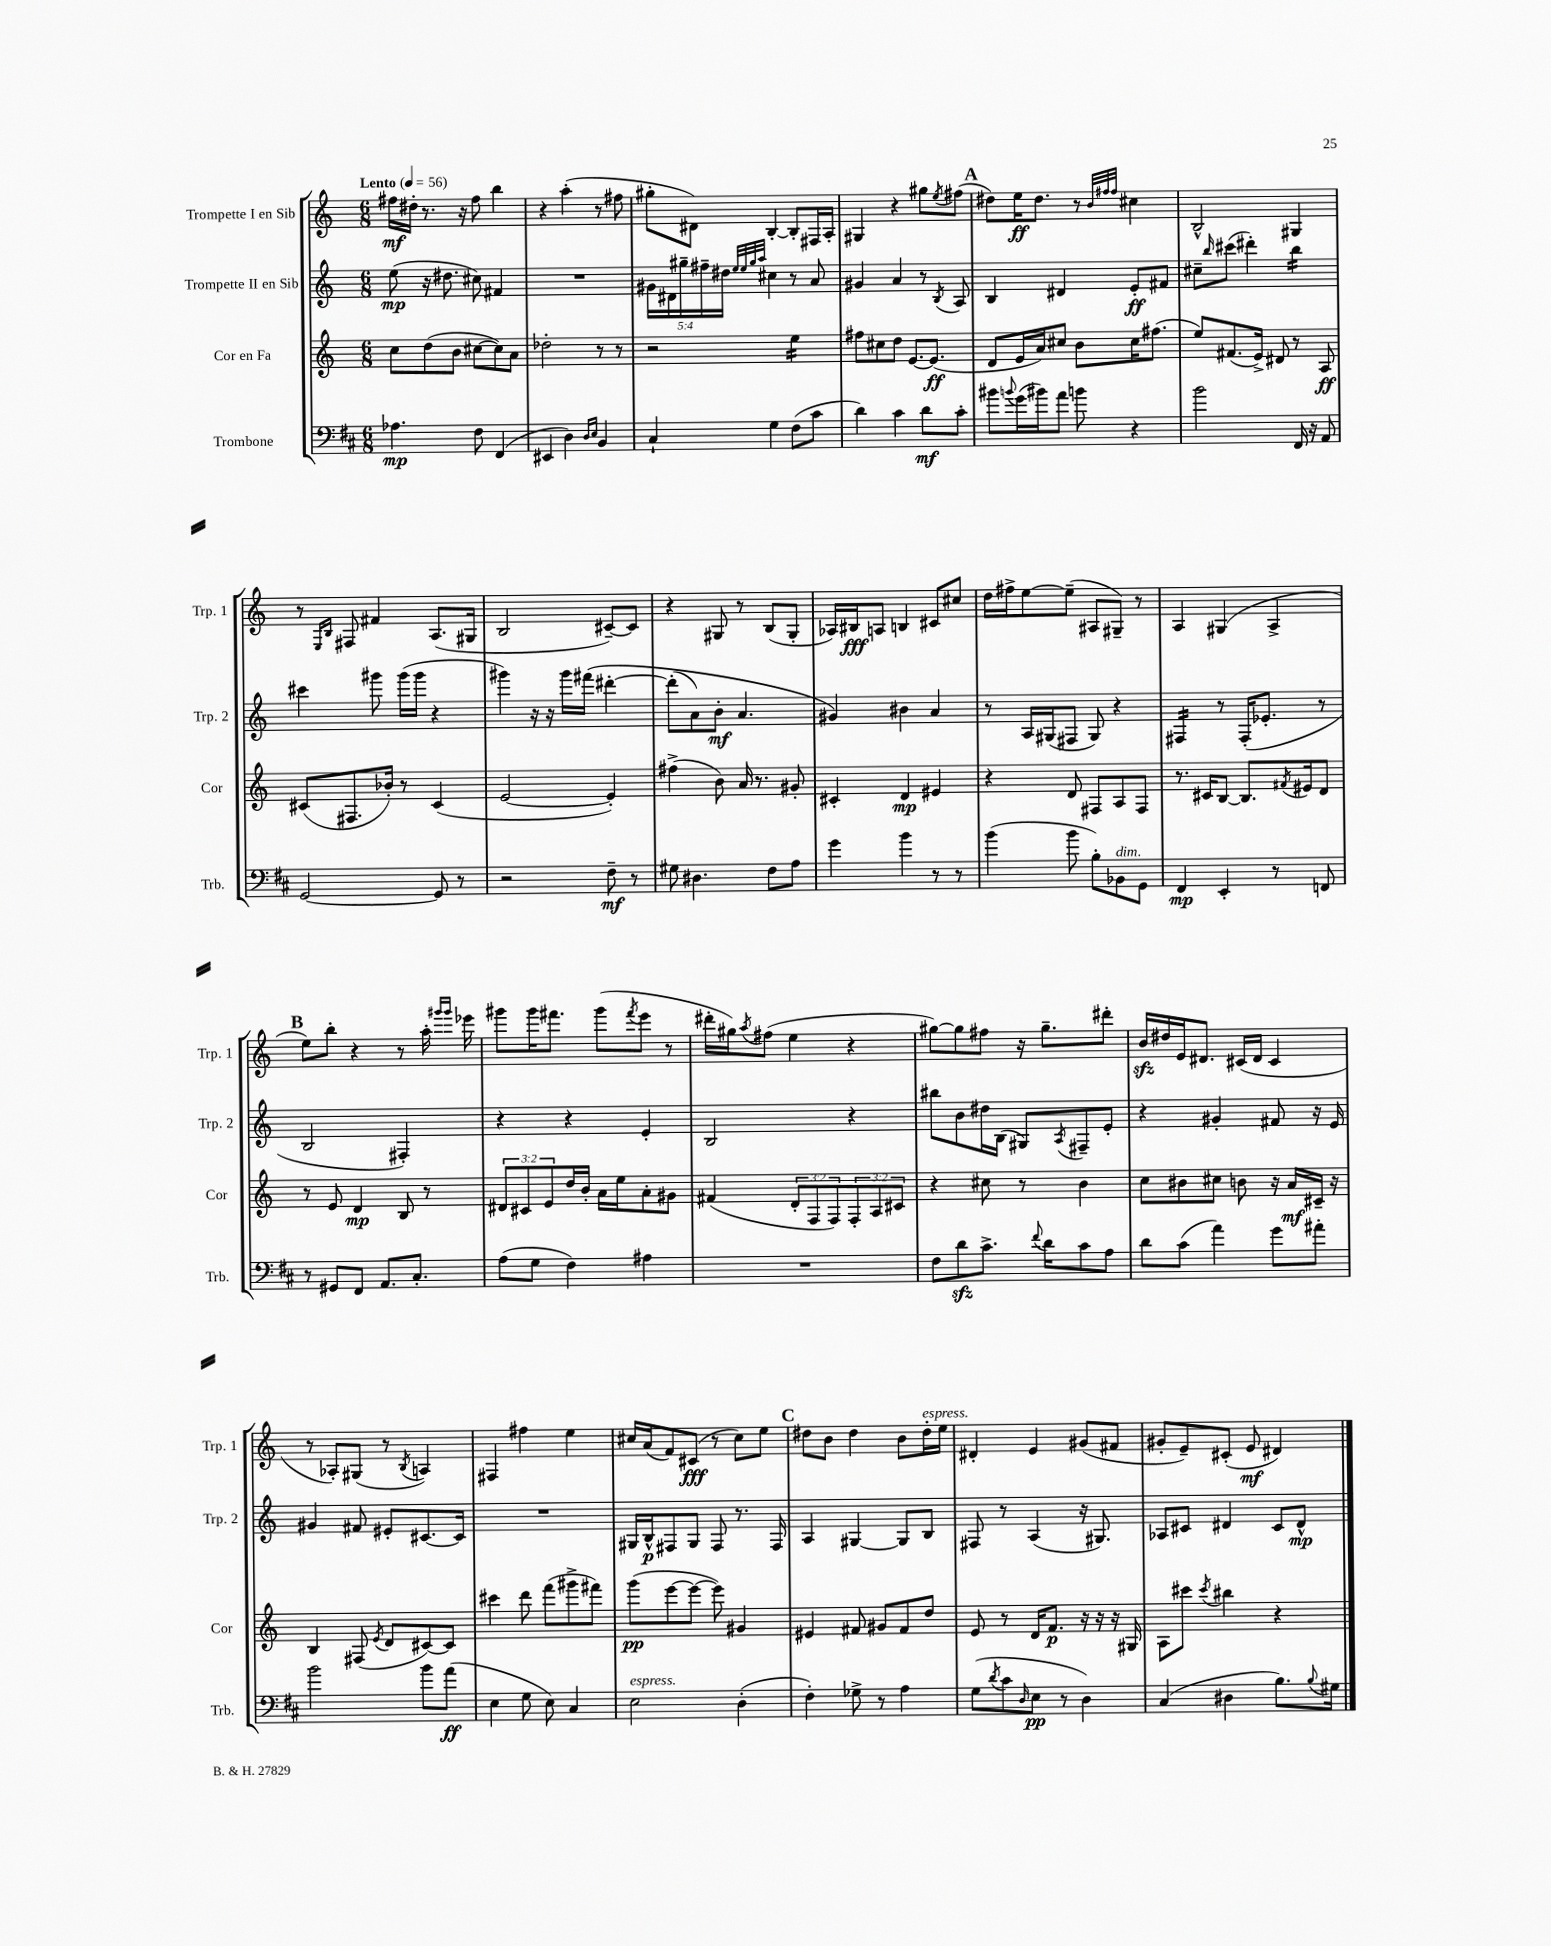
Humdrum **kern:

**kern	**kern	**kern	**kern
*staff4	*staff3	*staff2	*staff1
*clefF4	*clefG2	*clefG2	*clefG2
*k[f#c#]	*k[]	*k[]	*k[]
*M6/8	*M6/8	*M6/8	*M6/8
*MM56	*MM56	*MM56	*MM56
4.A-	8cc	(8ee	16ff#
.	.	.	16dd#'
.	(8dd	16r	8.r
.	.	8.dd#	.
.	8b	.	.
.	.	.	16r
8F#	[8cc#	8cc#)	8ff#
(4FF#	8cc#])	4f#	4bb
.	8a	.	.
=	=	=	=
4EE#	2dd-'	2.r	4r
4D)	.	.	(4aa'
16qqD	.	.	.
16qqE	.	.	.
4BB	8r	.	8r
.	8r	.	8ff#
=	=	=	=
4C#`	2r	20g#	8gg#'
.	.	20d#	.
.	.	20gg#~	.
.	.	.	8d#)
.	.	20ff#~	.
.	.	20dd#	.
.	.	32qqee	.
.	.	32qqee	.
.	.	32qqgg#	.
.	.	32qqaa	.
4G	.	4cc#	[4B'
(8F#	4ee	8r	8B']
8c#	.	8a	16F#
.	.	.	16A'
=	=	=	=
4d)	8ff#	4g#	4G#
.	8cc#	.	.
4c#	8dd	4a	4r
.	[8.e	.	.
8d	.	8r	8gg#
.	(8.e]	.	.
.	.	8qB	8qee
8c#'	.	8A	(8ff#
=	=	=	=
8b#	8d	4B	8dd#)
8qqb	.	.	.
(16g	16e	.	16ee
16b#)	16a)	.	8.dd#
8a	8cc#	4d#	.
8b	8b	.	8r
.	.	.	32qqb
.	.	.	32qqff#
.	.	.	32qqff#
4r	16cc#	8e'	4cc#
.	(8.ff#	.	.
.	.	8f#	.
=	=	=	=
2b	8ee)	8cc#~	2B^^
.	.	16qqbb	.
.	(8.f#	(8ccc#	.
.	.	4ddd#')	.
.	16e^)	.	.
.	8d#	.	.
16FF#	8r	4bb	4G#
16r	.	.	.
8AA	8A	.	.
=	=	=	=
[2GG	(8c#	4ccc#	8r
.	.	.	16qqE
.	.	.	16qqB
.	8.F#	.	8F#
.	.	8ggg#	4f#
.	16b-')	.	.
.	8r	(16ggg#	.
.	.	16ggg#	.
8GG]	(4c#	4r	(8.A
8r	.	.	.
.	.	.	16G#
=	=	=	=
2r	[2e	4ggg#)	2B
.	.	16r	.
.	.	16r	.
.	.	16ggg#	.
.	.	&(16fff#	.
8F#~	4e'])	[4ddd#'	[8c#~)
8r	.	.	8c#]
=	=	=	=
8G#	(4ff#^	(8ddd#']	4r
4.D#	.	8a)	.
.	8b)	8b'	8G#
.	16a	4.a	8r
.	8.r	.	.
8F#	.	.	(8B
8A	8g#'	.	8G#'
=	=	=	=
4g	4c#'	4g#&)	16A-)
.	.	.	16B#
.	.	.	8A
4b	4d	4b#	4B
8r	4e#	4a	8c#
8r	.	.	8cc#
=	=	=	=
(4b	4r	8r	16dd
.	.	.	16ff#^
.	.	16A	[8ee
.	.	(16G#	.
8b	8d	8F#	(8ee~]
8B')	8F#	8G#)	8A#
8BB-	8A	4r	8G#~)
8GG	8F#	.	8r
=	=	=	=
4FF#	8.r	4F#	4A
.	16c#	.	.
4EE'	[8B	8r	(4G#
.	8.B]	(16F#'	.
.	.	8.e-'	.
8r	.	.	4A^
.	8qf#	.	.
.	16e#	.	.
8FF	8d	8r	.
=	=	=	=
8r	8r	2B	8ee)
8GG#	8e	.	8bb'
8FF#	4d	.	4r
8.AA	.	.	.
.	8B	4F#')	8r
8.C#'	.	.	.
.	8r	.	16aa'
.	.	.	16qqggg#
.	.	.	16qqggg#
.	.	.	16eee-
=	=	=	=
(8A	12d#	4r	8ggg#
.	12c#	.	.
8G	.	.	16ggg#
.	12e	.	.
.	.	.	8.fff#
4F#)	16dd	4r	.
.	16b'	.	.
.	16a	.	(8ggg#
.	16ee	.	.
.	.	.	8qfff#
4A#	8a'	4e'	8eee
.	8g#	.	8r
=	=	=	=
2.r	(4f#	2B	16ddd#'
.	.	.	16gg#)
.	.	.	8qaa
.	.	.	(8ff#
.	12d'	.	4ee
.	12F	.	.
.	12F)	.	.
.	12F'	4r	4r
.	12A	.	.
.	12c#	.	.
=	=	=	=
8F#	4r	8bb#	[8gg#)
8d	.	8b	8gg#]
8.c#^	8cc#	16dd#	8ff#
.	.	(16B	.
.	8r	8G#)	16r
8qqf#	.	.	.
16d	.	.	8.gg#~
.	.	8qA	.
8c#	4b	8F#~	.
8A	.	8e'	8ddd#'
=	=	=	=
8d	8cc	4r	16b
.	.	.	16dd#
(8c#	8b#	.	16e
.	.	.	8.d#
4a)	8cc#	4g#'	.
.	8b	.	(16c#
.	.	.	16d#
8g	16r	8f#	4c#
.	16a	.	.
8a#'	16c#~	16r	.
.	16r	16e	.
=	=	=	=
2b	4B	4g#	8r
.	.	.	8A-')
.	(8F#	8f#	(8G#
.	8qe	.	.
.	8d	8e#'	8r
.	.	.	8qB
8b	[8c#)	[8.c#	4A)
(8a	8c#]	.	.
.	.	16c#]	.
=	=	=	=
4E	4ccc#	2.r	4F#
8G	8ddd	.	4ff#
8E)	(8fff	.	.
4C#	8ggg#^	.	4ee
.	8fff#)	.	.
=	=	=	=
2E	(8ggg	16G#	16cc#
.	.	16B^^	(16a
.	[8eee	8F#	8f)
.	8eee_	8G#	(8c#
.	8eee])	8F#	8r
(4D'	4g#	8.r	8cc#)
.	.	.	8ee
.	.	16F#	.
=	=	=	=
4F#')	4e#	4A	8dd#
.	.	.	8b
8G-^	8f#	[4G#	4dd#
8r	8g#	.	.
4A	8f#	8G#]	8b
.	8dd	8B	16dd#'
.	.	.	16ee
=	=	=	=
(8G	8e	8F#	4d#'
8qd	.	.	.
8c#	8r	8r	.
16qqD	.	.	.
8E	16d	(4A	4e
.	8.f	.	.
8r	.	.	.
4D)	16r	16r	(8g#
.	16r	8.G#)	.
.	16r	.	8f#
.	16G#	.	.
=	=	=	=
(4C#	8A	8A-	8g#'
.	8ccc#	8c#	8e~)
.	8qccc#	.	.
4D#	4bb#	4d#	(8c#'
.	.	.	8e
8.B)	4r	8c#	4d#)
.	.	8d#^^	.
8qqB	.	.	.
16G#	.	.	.
==	==	==	==
*-	*-	*-	*-
